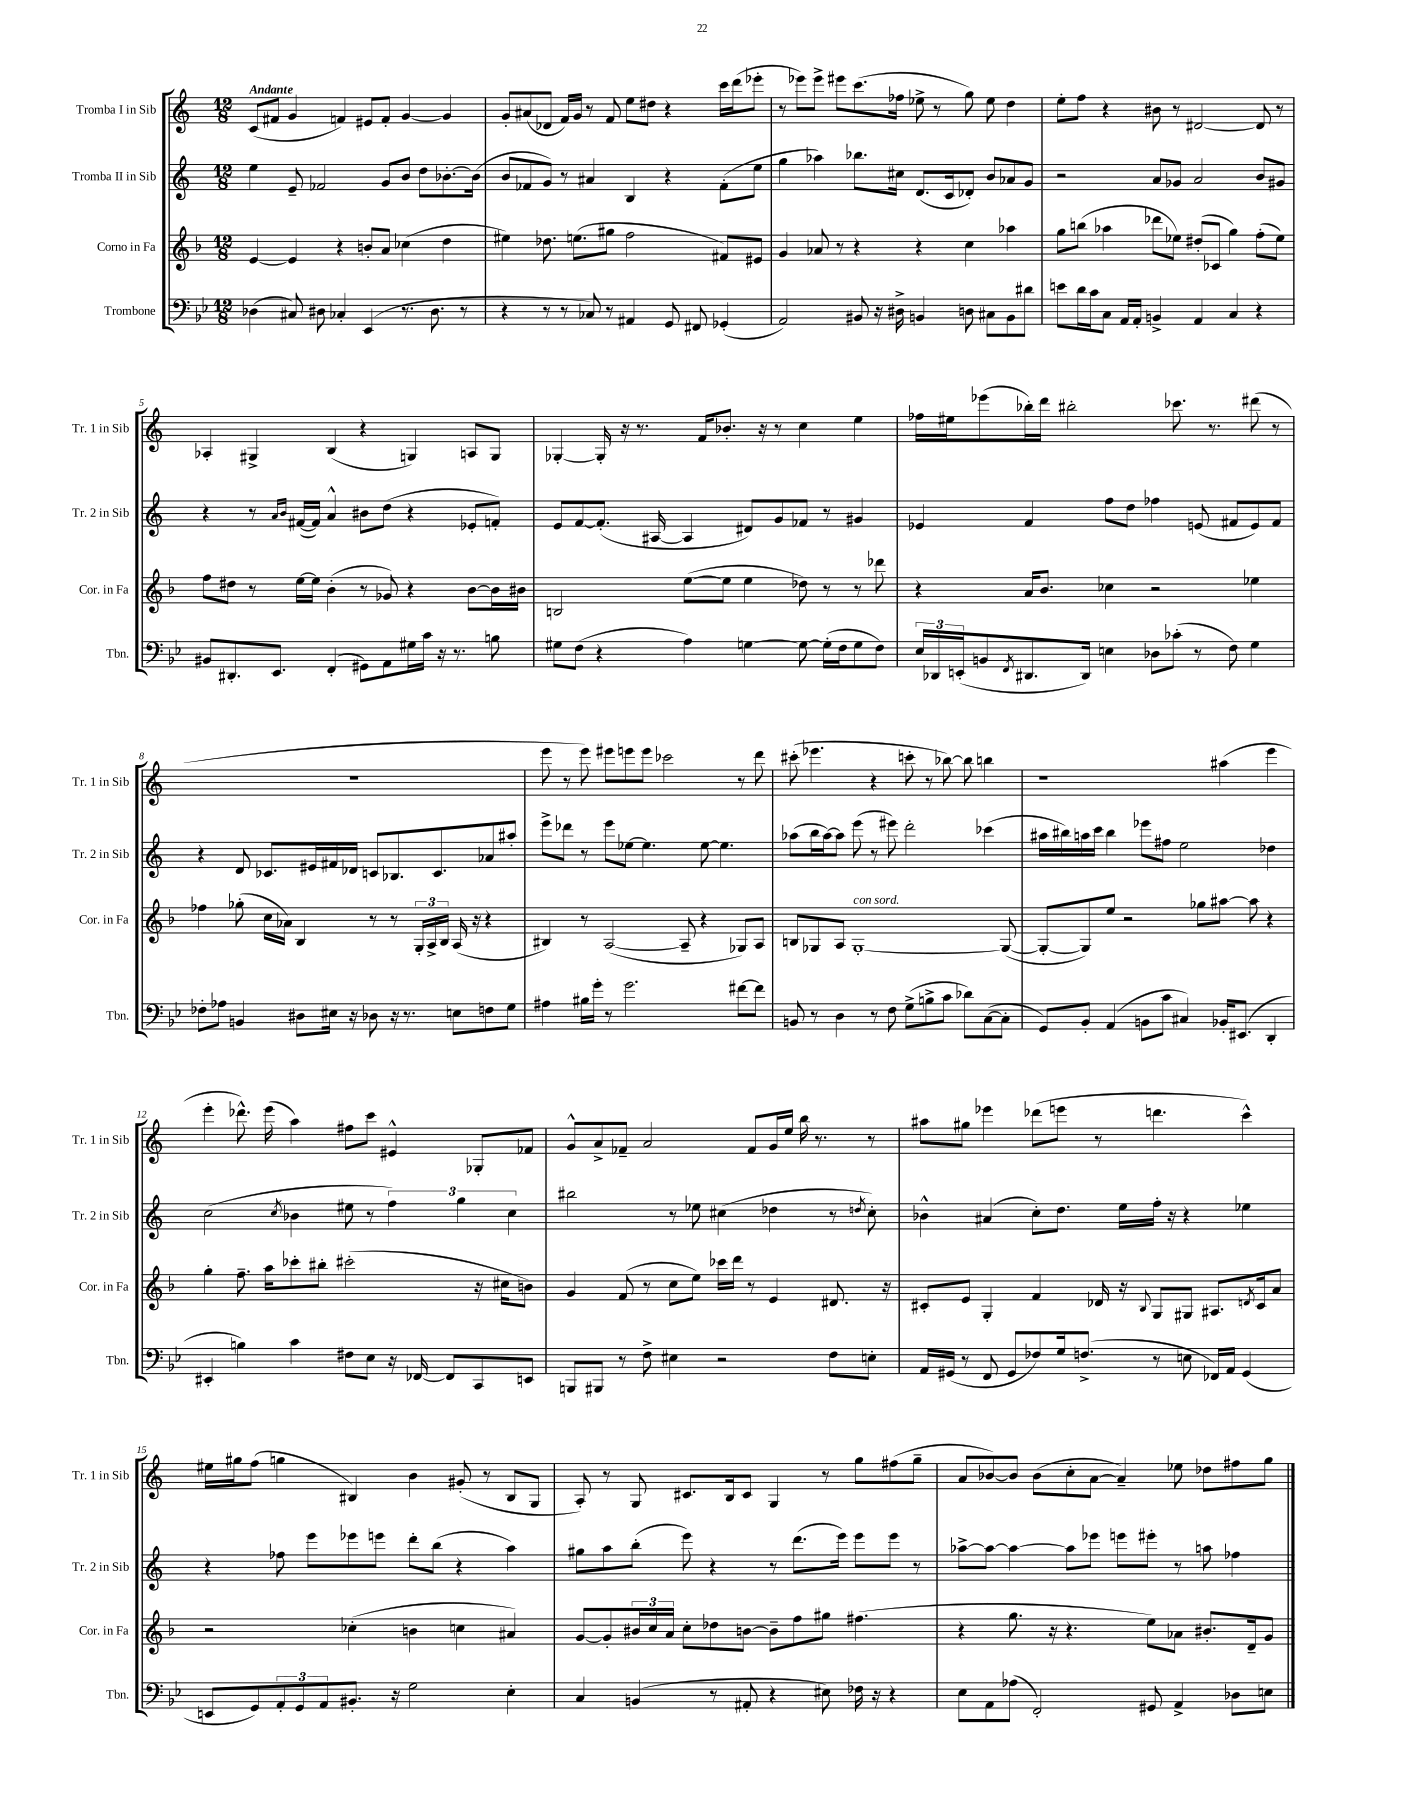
<<
\new StaffGroup <<
\new Staff = "s0" \with { instrumentName = "Tromba I in Sib" shortInstrumentName = "Tr. 1 in Sib" } {
    \clef treble \key c \major \numericTimeSignature \time 12/8 \tempo "Andante"
    c'8( fis'8 g'4 f'4) eis'8 f'8-. g'4~ g'4 |
    g'8-. ais'8( des'8 f'16) g'16 r8 f'8 e''8 dis''8 r4 c'''16 d'''16( ees'''8-. |
    r8 ees'''8) ees'''8-> eis'''8 c'''8.( fes''16 ees''8-> r8 g''8) ees''8 d''4 |
    e''8-. f''8 r4 bis'8 r8 dis'2~ dis'8 r8 |
    aes4-. gis4-> b4( r4 g4) a8 g8 |
    ges4~-. ges16-. r16 r8. f'16 bes'8.-. r16 r8 c''4 e''4 |
    fes''16 eis''16 ees'''8( bes''16-.) d'''16 bis''2-. ces'''8. r8. dis'''8( r8 |
    R1. |
    e'''8 r8 e'''8) eis'''8 e'''8 e'''8 ces'''2 r8 d'''8 |
    cis'''8-.( ees'''4. r4 c'''8-. r8 bes''8~) bes''8 b''4 |
    r1 ais''4( e'''4 |
    e'''4-. des'''8.-^) e'''16( a''4) fis''8 c'''8 eis'4-^ ges8-. fes'8 |
    g'8-^ a'8-> fes'8-- a'2 fes'8 g'16 e''16 b''16 r8. r8 |
    ais''8 gis''8 ees'''4 des'''8( e'''8 r8 d'''4. c'''4-^) |
    eis''16 gis''16 f''8( g''4 bis4) b'4 gis'8-.( r8 bis8 g8 |
    a8-.) r8 g8 cis'8. b16 cis'8 g4 r8 g''8 fis''8( g''8-- |
    a'8 bes'8~) bes'8 bes'8( c''8-. a'8~ a'4--) ees''8 des''8 fis''8 g''8 \bar "|." |
}
\new Staff = "s1" \with { instrumentName = "Tromba II in Sib" shortInstrumentName = "Tr. 2 in Sib" } {
    \clef treble \key c \major \numericTimeSignature \time 12/8
    e''4 e'8-- fes'2 g'8 b'8 d''8 bes'8.~-. bes'16( |
    b'8 fes'8 g'8) r8 ais'4 b4 r4 fes'8-.( e''8 |
    g''4 aes''4) bes''8. cis''16 d'8.( c'16 des'8-.) b'8 aes'8 g'8 |
    r2 a'8 ges'8 a'2 b'8 gis'8 |
    r4 r8 \grace { a'16 b'16 } fis'16~( fis'16) a'4-^ bis'8 d''8( r4 ees'8-. f'8-.) |
    e'8 f'8~ f'8.-.( ais16~ ais4 dis'8) g'8 fes'8 r8 gis'4 |
    ees'4 f'4 f''8 d''8 fes''4 e'8( fis'8 e'8) fis'8 |
    r4 d'8 ces'8. eis'16 fis'16 des'16 c'8 bes8. c'8. aes'8 ais''8-. |
    e'''8-> des'''8 r8 e'''8 ees''8~ ees''4. ees''8~ ees''4. |
    aes''8( b''16 aes''16~) aes''8 e'''8( r8 eis'''8) d'''2-. ces'''4( |
    ais''16 bis''16) a''16 c'''16 bis''4 ees'''8 fis''8 e''2 des''4 |
    c''2( \acciaccatura { c''8 } bes'4 eis''8 r8 \tuplet 3/2 { f''4) g''4 c''4 } |
    bis''2 r8 ees''8 cis''4( des''4 r8 \acciaccatura { d''8 } cis''8-.) |
    bes'4-^ ais'4( c''8-.) d''8. e''16 f''16-. r16 r4 ees''4 |
    r4 fes''8 e'''8 ees'''8 e'''8 d'''8-. b''8( r4 a''4) |
    gis''8 a''8 b''8-.( e'''8) r4 r8 d'''8.( e'''16) e'''8 e'''8 r8 |
    aes''8~-> aes''8~ aes''4~ aes''8 ees'''8 e'''8 eis'''8-. r8 a''8 fes''4 \bar "|." |
}
\new Staff = "s2" \with { instrumentName = "Corno in Fa" shortInstrumentName = "Cor. in Fa" } {
    \clef treble \key f \major \numericTimeSignature \time 12/8
    e'4~ e'4 r4 b'8-. a'8 ces''4( d''4 |
    eis''4) des''8. e''8.( gis''8 f''2 fis'8) eis'8 |
    g'4 aes'8 r8 r4 r4 c''4 aes''4 |
    g''8 b''8( aes''4 des'''8 ees''8) dis''8-.( ces'8 g''4) f''8-.( ees''8) |
    f''8 dis''8 r8 e''16~ e''16 bes'4-.( r8 ges'8) r4 bes'8~ bes'16 bis'16 |
    b2 e''8~( e''8 e''4 des''8) r8 r8 des'''8 |
    r4 a'16 bes'8. ces''4 r2 ees''4 |
    fes''4 ges''8-.( c''16 aes'16) bes4 r8 r8 \tuplet 3/2 { g16-. a16-> bes16 } a16( r16 r4 |
    bis4) r8 a2~( a8-- r4 ges8) a8 |
    b8 ges8 a8 ges1~-.^\markup { \italic "con sord." } ges8~( |
    ges8~-. ges8) e''8 r2 ges''8 ais''8~ ais''8 r4 |
    g''4-. f''8.-- a''16 ces'''8-. bis''8-. cis'''2-.( r16 cis''16 b'8) |
    g'4 f'8( r8 c''8 e''8) ces'''16 d'''16 r8 e'4 dis'8. r16 |
    cis'8-. e'8 g4-. f'4 des'16 r16 \appoggiatura { bes8 } g8 gis8 ais8. \acciaccatura { d'8 } cis'16 a'8 |
    r2 ces''4-.( b'4 c''4 ais'4) |
    g'8~ g'8-. \tuplet 3/2 { bis'16 c''16 a'16 } c''8-. des''8 b'8~ b'8-- f''8 gis''8 fis''4.( |
    r4 g''8. r16 r4. e''8) aes'8 bis'8.-. d'16-- g'8 \bar "|." |
}
\new Staff = "s3" \with { instrumentName = "Trombone" shortInstrumentName = "Tbn." } {
    \clef bass \key bes \major \numericTimeSignature \time 12/8
    des4( cis8) dis8 ces4-. ees,4( r8. dis8. r8 |
    r4 r8 r8 ces8) r8 ais,4 g,8 fis,8 ges,4-.( |
    a,2) bis,8 r16 dis16-> b,4 d8 cis8 b,8 dis'8 |
    e'8 d'16 c'16 c8 a,16 a,16-. b,4-> a,4 c4 r4 |
    bis,8 dis,8.-. ees,8. f,4-.( gis,8) a,8 gis16 c'16 r16 r8. b8 |
    gis8 f8( r4 a4) g4~ g8~ g16-.( f16 g8 f8) |
    \tuplet 3/2 { ees16 des,16 e,16-.( } b,8 \acciaccatura { f,8 } dis,8. dis,16) e4 des8 ces'8-.( r8 f8) g4 |
    fes8-. aes8 b,4 dis8 eis16 r16 des8 r16 r8. e8 f8 g8 |
    ais4 bis16 g'16-. r8 g'2. fis'8~ fis'8 |
    b,8 r8 d4 r8 f8 g8->( b8-> c'8 des'8) c8~( c8-. |
    g,8) bes,8-. a,4( b,8 c'8 cis4) bes,16-. eis,8.( d,4-. |
    eis,4-. b4) c'4 fis8 ees8 r16 fes,16~ fes,8 c,8 e,8 |
    b,,8 bis,,8 r8 f8-> eis4 r2 f8 e8-. |
    a,16 gis,16( r8 f,8 gis,8 fes8) g16 f8.->( r8 e8 fes,16) a,16 gis,4( |
    e,8 g,8) \tuplet 3/2 { a,8-. g,8 a,8 } bis,8.-. r16 g2 ees4-. |
    c4 b,4( r8 ais,8-. r4 eis8) fes16 r16 r4 |
    ees8 a,8 aes8( f,2-.) gis,8 a,4-> des8 e8 \bar "|." |
}
>>
>>
